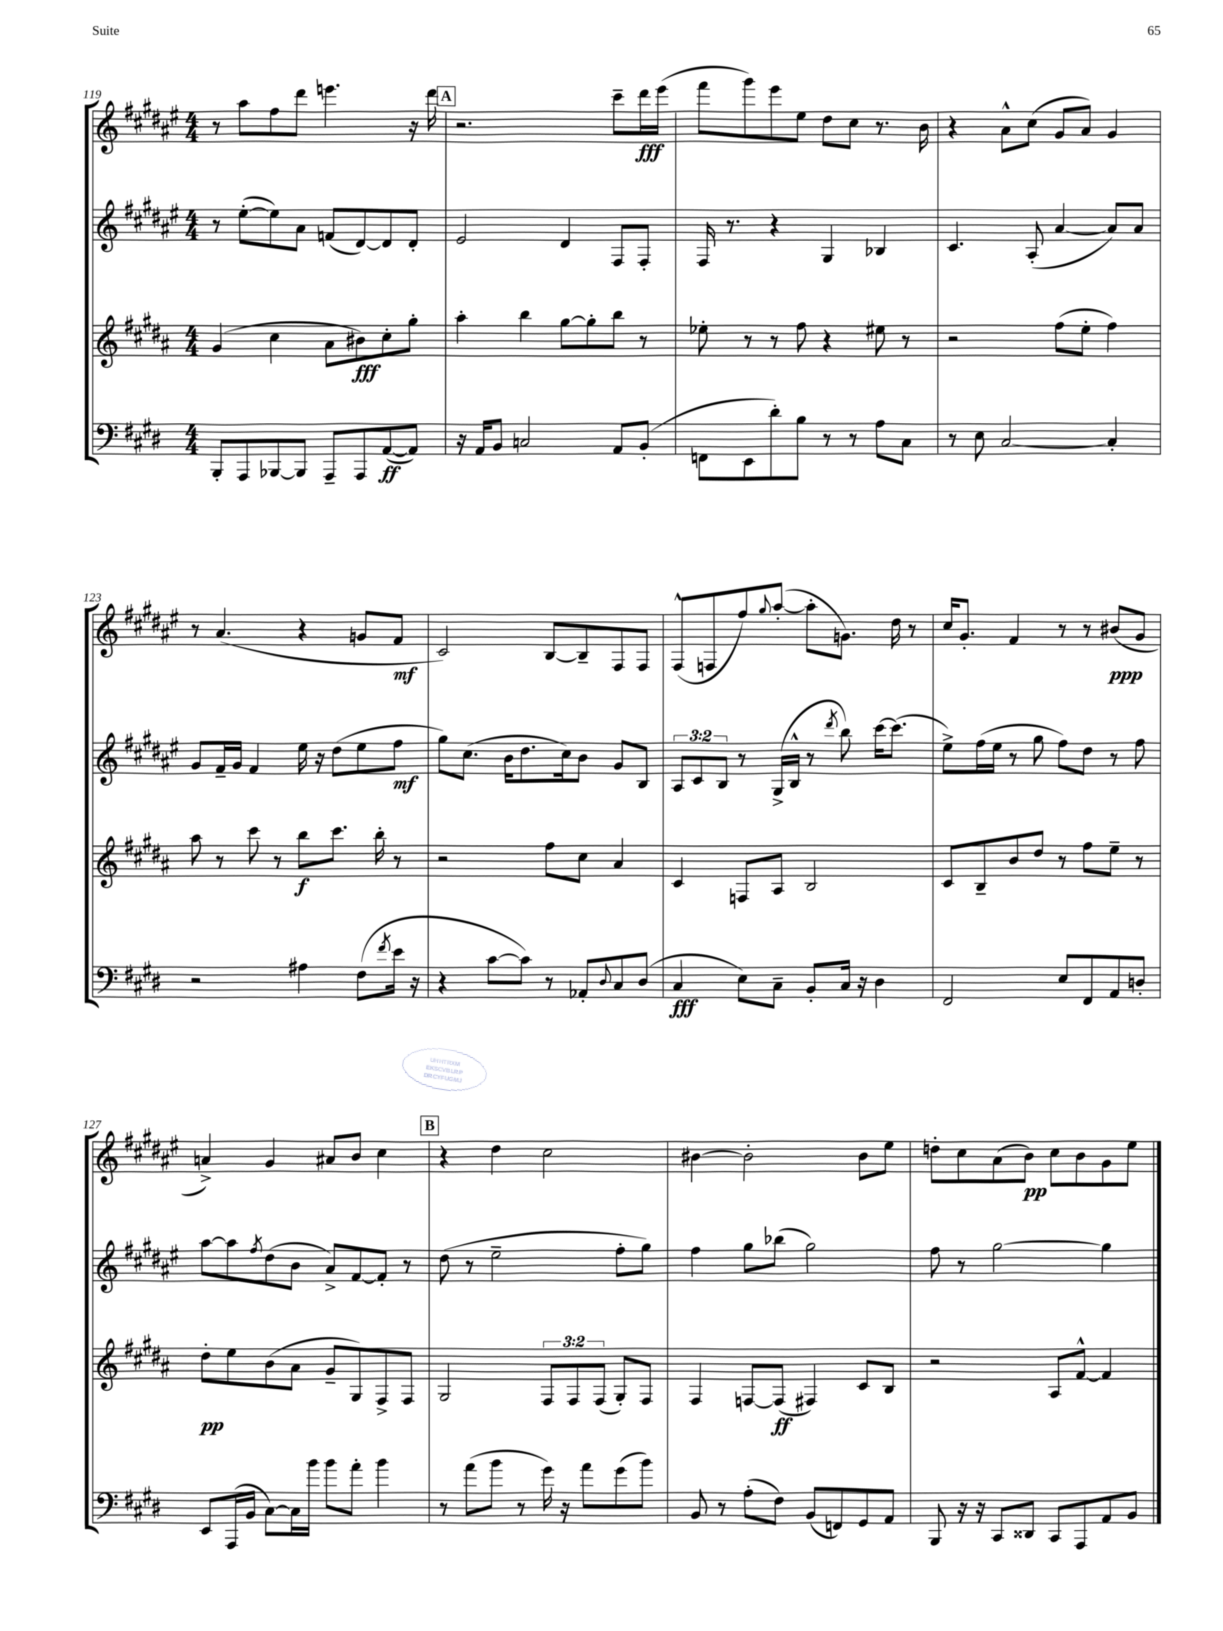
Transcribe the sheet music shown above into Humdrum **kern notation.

**kern	**kern	**kern	**kern
*staff4	*staff3	*staff2	*staff1
*clefF4	*clefG2	*clefG2	*clefG2
*k[f#c#g#d#]	*k[f#c#g#d#a#]	*k[f#c#g#d#a#e#]	*k[f#c#g#d#a#e#]
*M4/4	*M4/4	*M4/4	*M4/4
8BBB'/L	(4g#/	8r	8r
8AAA/	.	([8ee#'\L	8aa#\L
[8BBB-/	4cc#\	8ee#\])	8ff#\
8BBB-/]J	.	8a#\J	8ddd#\J
8AAA~/L	8a#\L	(8f/L	4.eee\
8AAA/	8b#\)	[8d#/)	.
([8AA/	8cc#'\	8d#/]	.
8AA/]J)	8gg#'\J	8d#'/J	16r
.	.	.	16ddd#\
=	=	=	=
16r	4aa#'\	2e#/	2.r
16AA/LK	.	.	.
8BB/J	.	.	.
2C/	4bb\	.	.
.	[8gg#\L	4d#/	.
.	8gg#'\]	.	.
8AA/L	8bb\J	8F#/L	8ccc#~\L
(8BB'/J	8r	8F#'/J	16ddd#\L
.	.	.	(16eee#\JJ
=	=	=	=
8FF\L	8ee-'\	16F#/	8fff#\L
.	.	8.r	.
8EE\	8r	.	8ggg#\)
8d#'\)	8r	4r	8eee#\
8B\J	8ff#\	.	8ee#\J
8r	4r	4G#/	8dd#\L
8r	.	.	8cc#\J
8A\L	8ee#\	4B-/	8.r
8C#\J	8r	.	.
.	.	.	16b\
=	=	=	=
8r	2r	4.c#/	4r
8E\	.	.	.
[2C#/	.	.	8a#^^\L
.	.	(8A#'/	(8cc#\J
.	(8ff#\L	[4a#/	8g#/L
.	8ee'\J	.	8a#/J)
4C#'/]	4ff#\)	8a#/]L)	4g#/
.	.	8a#/J	.
=	=	=	=
2r	8aa#\	8g#/L	8r
.	8r	16f#~/L	(4.a#/
.	.	16g#/JJ	.
.	8ccc#\	4f#/	.
.	8r	.	.
4A#\	8bb\L	16ee#\	4r
.	.	16r	.
.	8.ccc#\J	(8dd#\L	.
(8F#\L	.	8ee#\	8g/L
.	16bb'\	.	.
8qf#/	.	.	.
16e\Jk	8r	8ff#\J	8f#/J
16r	.	.	.
=	=	=	=
4r	2r	8gg#\L)	2c#/)
.	.	(8.cc#\J	.
[8c#\L	.	.	.
.	.	16b\LK	.
8c#\]J)	.	8.dd#\	.
8r	8ff#\L	.	[8B/L
.	.	16cc#\k)	.
8AA-'/L	8cc#\J	8b\J	8B~/]
8qqD#/	.	.	.
8C#/	4a#/	8g#/L	8F#/
(8D#/J	.	8B/J	8F#/J
=	=	=	=
4C#/	4c#/	12A#/L	(8F#^^/L
.	.	12c#/	.
.	.	.	8F/
.	.	12B/J	.
8E\L)	8F/L	8r	8ff#/)
.	.	.	8qqgg#/
8C#~\J	8A#/J	(16G#^/LL	([8aa#'/J
.	.	16B^^/JJ	.
8BB'/L	2B/	8r	8aa#'\]L
.	.	8qddd#/	.
16C#/Jk	.	8bb\)	8.g\J)
16r	.	.	.
4D#\	.	[16ccc#\LK	.
.	.	(8.ccc#\]J	16dd#\
.	.	.	8r
=	=	=	=
2FF#/	8c#/L	8ee#^\L)	16cc#/LK
.	.	.	8.g#'/J
.	8B~/	(16ff#\L	.
.	.	16ee#\JJ	.
.	8b/	8r	4f#/
.	8dd#/J	8gg#\	.
8E/L	8r	8ff#\L)	8r
8FF#/	8ff#\L	8dd#\J	8r
8AA/	8ee~\J	8r	(8b#/L
8D'/J	8r	8ff#\	8g#/J
=	=	=	=
8EE/L	8dd#'\L	[8aa#\L	4a^/)
(16AAA/L	8ee\	8aa#\]	.
16BB/JJ	.	.	.
.	.	8qff#/	.
[8C#\L)	(8b\	(8dd#\	4g#/
16C#\]L	8a#\J	8b\J	.
16b\JJ	.	.	.
8b\L	8g#~/L	8a#^/L)	8a#/L
8a'\J	8G#/)	[8f#/	8b/J
4b\	8F#^/	8f#'/]J	4cc#\
.	8F#/J	8r	.
=	=	=	=
8r	2G#/	(8dd#\	4r
(8a\L	.	8r	.
8b\J	.	2ee#~\	4dd#\
8r	.	.	.
16g#\)	12F#/L	.	2cc#\
16r	.	.	.
.	12F#/	.	.
8a\L	.	.	.
.	(12F#/J	.	.
(8g#\	8G#'/L)	8ff#'\L	.
8b\J)	8F#/J	8gg#\J)	.
=	=	=	=
8BB/	4F#/	4ff#\	[4b#\
8r	.	.	.
(8A'\L	[8F/L	8gg#\L	2b#'\]
8F#\J)	(8F/]J	(8bb-\J	.
(8BB/L	4F#/)	2gg#\)	.
8FF/)	.	.	.
8GG#/	8c#/L	.	8b#\L
8AA/J	8B/J	.	8ee#\J
=	=	=	=
8BBB/	2r	8ff#\	8dd'\L
16r	.	8r	8cc#\
16r	.	.	.
8CC#/L	.	[2gg#\	(8a#\
8DD##/J	.	.	8b\J)
8CC#/L	8A#/L	.	8cc#\L
8AAA/	[8f#^^/J	.	8b\
8AA/	4f#/]	4gg#\]	8g#\
8BB/J	.	.	8ee#\J
==	==	==	==
*-	*-	*-	*-
